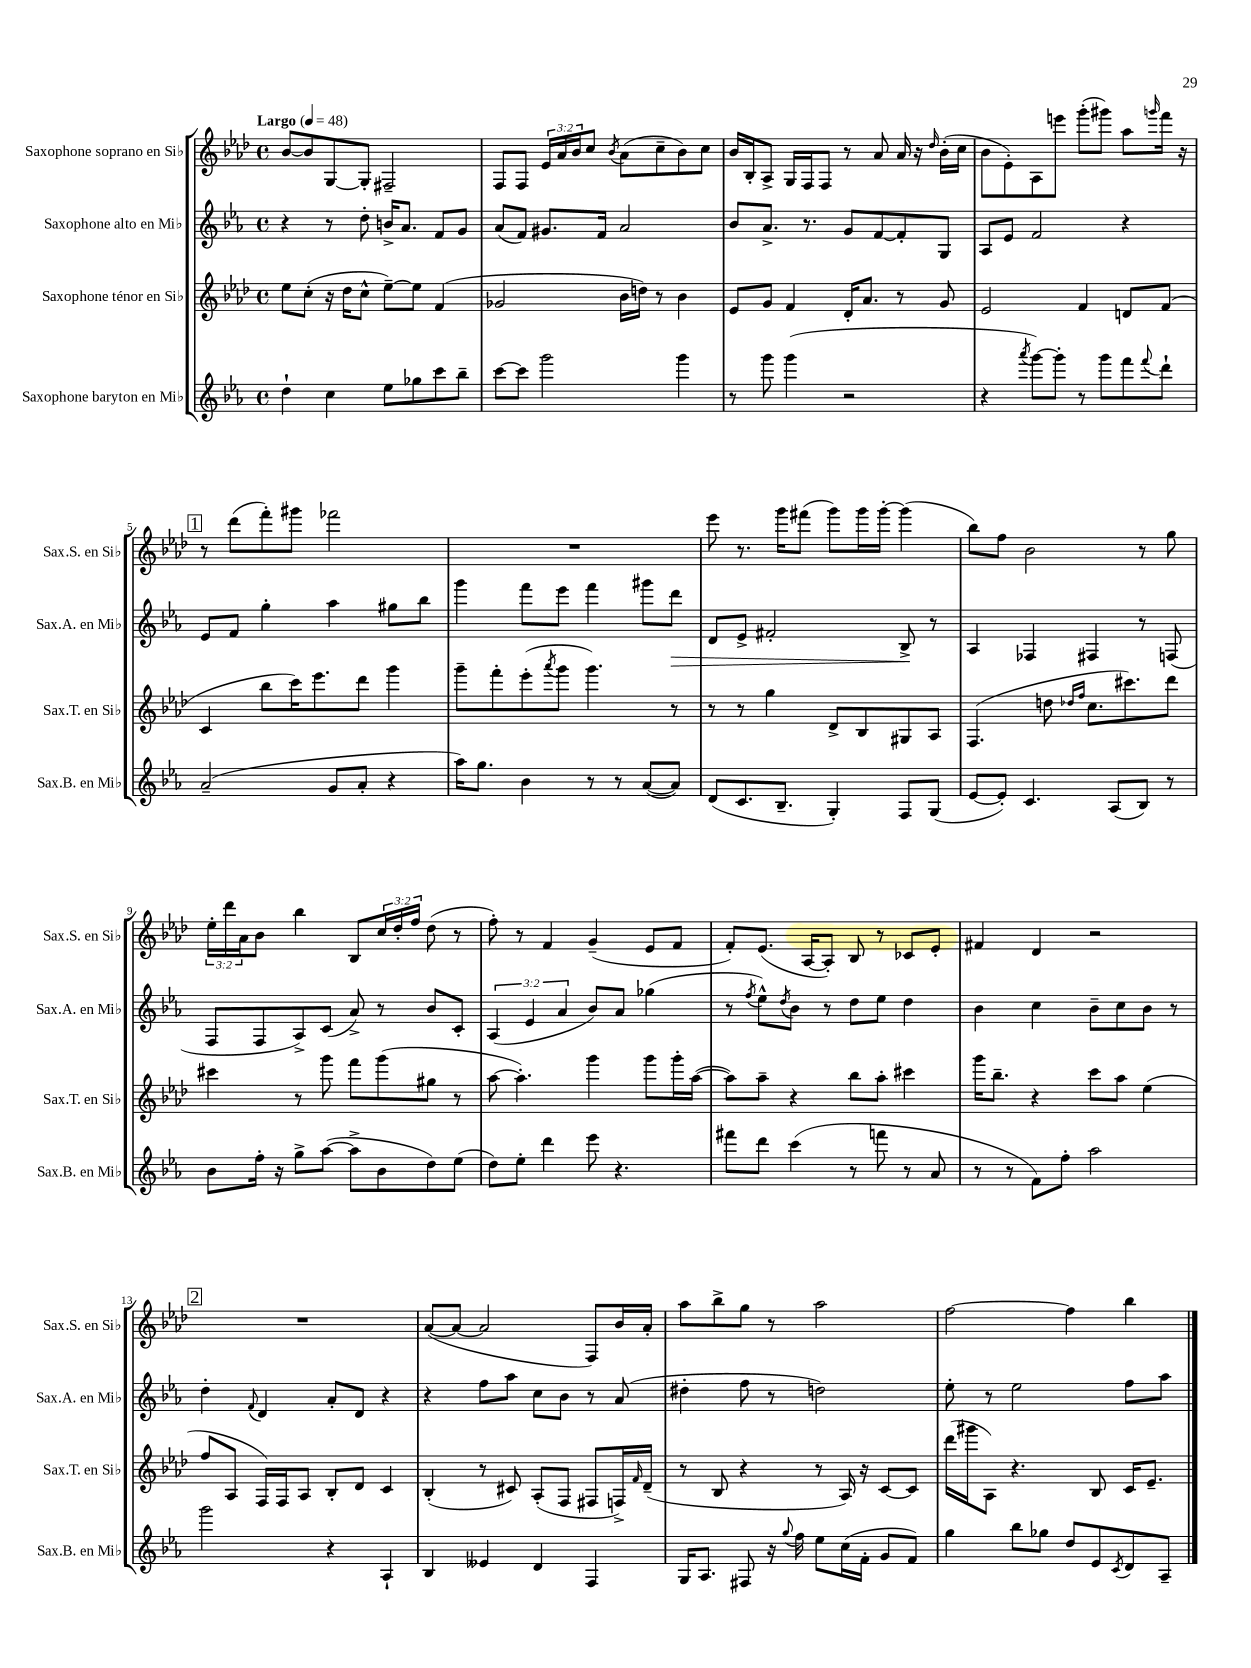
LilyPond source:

<<
\new StaffGroup <<
\new Staff = "s0" \with { instrumentName = "Saxophone soprano en Sib" shortInstrumentName = "Sax.S. en Sib" } {
    \clef treble \key aes \major \defaultTimeSignature \time 4/4 \override Staff.TupletNumber.text = #tuplet-number::calc-fraction-text \tempo "Largo" 4 = 48
    bes'8~ bes'8 g8~ g8-. fis2-- |
    f8 f8 \tuplet 3/2 { ees'16 aes'16 bes'16 } c''8 \acciaccatura { bes'8 } aes'8( c''8-- bes'8) c''8 |
    bes'16 bes16-. aes8-> g16 f16 f8 r8 aes'8 aes'16 r16 \grace { des''16 } bes'16-.( c''16 |
    bes'8 ees'8-.) aes8 e'''8 g'''8-.( gis'''8) aes''8 \grace { g'''16 } f'''16 r16 |
    \mark \markup { \box "1" } r8 des'''8( f'''8-.) gis'''8 fes'''2 |
    R1 |
    ees'''8 r8. g'''16 fis'''8( g'''8) g'''16 g'''16~-. g'''4( |
    bes''8) f''8 bes'2 r8 g''8 |
    \tuplet 3/2 { ees''16-. des'''16 aes'16 } bes'8 bes''4 bes8 \tuplet 3/2 { c''16 des''16-. f''16 } des''8( r8 |
    f''8-.) r8 f'4 g'4--( ees'8 f'8 |
    f'8-.) ees'8.( aes16~ aes8-.) bes8 r8 ces'8 ees'8-. |
    fis'4 des'4 r2 |
    \mark \markup { \box "2" } R1 |
    aes'8~( aes'8~ aes'2 f8) bes'16 aes'16-. |
    aes''8 bes''8-> g''8 r8 aes''2 |
    f''2~ f''4 bes''4 \bar "|." |
}
\new Staff = "s1" \with { instrumentName = "Saxophone alto en Mib" shortInstrumentName = "Sax.A. en Mib" } {
    \clef treble \key ees \major \defaultTimeSignature \time 4/4 \override Staff.TupletNumber.text = #tuplet-number::calc-fraction-text
    r4 r8 d''8-. b'16-> aes'8. f'8 g'8 |
    aes'8( f'8) gis'8. f'16 aes'2 |
    bes'8 aes'8.-> r8. g'8 f'8~ f'8-. g8 |
    aes8 ees'8 f'2 r4 |
    \mark \markup { \box "1" } ees'8 f'8 g''4-. aes''4 gis''8 bes''8 |
    g'''4 f'''8 ees'''8 f'''4 gis'''8 d'''8\> |
    d'8 ees'8-> fis'2-. bes8->\! r8 |
    aes4 fes4 fis4 r8 f8( |
    f8 f8 aes8->) c'8( aes'8->) r8 bes'8 c'8-. |
    \tuplet 3/2 { aes4( ees'4 aes'4 } bes'8) aes'8 ges''4( |
    r8 \acciaccatura { f''8 } ees''8-^) \acciaccatura { d''8 } bes'8 r8 d''8 ees''8 d''4 |
    bes'4 c''4 bes'8-- c''8 bes'8 r8 |
    \mark \markup { \box "2" } d''4-. \appoggiatura { f'8 } d'4 aes'8-. d'8 r4 |
    r4 f''8 aes''8 c''8 bes'8 r8 aes'8( |
    dis''4-. f''8 r8 d''2) |
    ees''8-. r8 ees''2 f''8 aes''8 \bar "|." |
}
\new Staff = "s2" \with { instrumentName = "Saxophone ténor en Sib" shortInstrumentName = "Sax.T. en Sib" } {
    \clef treble \key aes \major \defaultTimeSignature \time 4/4
    ees''8 c''8-.( r16 des''16 c''8-^ ees''8~--) ees''8 f'4( |
    ges'2 bes'16 d''16) r8 bes'4 |
    ees'8 g'8 f'4 des'16-. aes'8. r8 g'8 |
    ees'2 f'4 d'8 f'8( |
    \mark \markup { \box "1" } c'4 bes''8 c'''16) ees'''8. des'''8 g'''4 |
    g'''8-- f'''8-. ees'''8-.( \acciaccatura { aes'''8 } g'''8 g'''4.) r8 |
    r8 r8 g''4 des'8-> bes8 gis8 aes8 |
    f4.( d''8 \grace { des''16 f''16 } c''8. cis'''8.) des'''8 |
    cis'''4 r8 g'''8 f'''8 g'''8( gis''8 r8 |
    aes''8~ aes''4.-.) g'''4 g'''8 g'''16-. aes''16~( |
    aes''8) aes''8-- r4 bes''8 aes''8-. cis'''4 |
    g'''16 bes''8.-- r4 c'''8 aes''8 ees''4( |
    \mark \markup { \box "2" } f''8 aes8 f16) f16 aes8 bes8-. des'8 c'4 |
    bes4-.( r8 cis'8) aes8-.( f8 fis8 f16->) \grace { f'16 } des'16--( |
    r8 bes8 r4 r8 aes16) r16 c'8~ c'8 |
    des'''16( gis'''16 aes8) r4. bes8 c'16 ees'8.-- \bar "|." |
}
\new Staff = "s3" \with { instrumentName = "Saxophone baryton en Mib" shortInstrumentName = "Sax.B. en Mib" } {
    \clef treble \key ees \major \defaultTimeSignature \time 4/4
    d''4-! c''4 ees''8 ges''8 c'''8 bes''8-- |
    c'''8~ c'''8 g'''2 g'''4 |
    r8 g'''8 g'''4( r2 |
    r4 \acciaccatura { aes'''8 } g'''8~) g'''8-. r8 g'''8 f'''8 \appoggiatura { f'''8 } d'''8-! |
    \mark \markup { \box "1" } aes'2--( g'8 aes'8-. r4 |
    aes''16) g''8. bes'4 r8 r8 aes'8~( aes'8) |
    d'8( c'8. bes8.-- g4-.) f8 g8( |
    ees'8~ ees'8-.) c'4. aes8( bes8) r8 |
    bes'8 f''16-. r16 g''8-> aes''8~( aes''8-> bes'8 d''8) ees''8( |
    d''8) ees''8-. d'''4 ees'''8 r4. |
    fis'''8 d'''8 c'''4( r8 f'''8 r8 aes'8 |
    r8 r8 f'8) f''8-. aes''2 |
    \mark \markup { \box "2" } g'''2 r4 aes4-! |
    bes4 eeses'4 d'4 f4 |
    g16 aes8. fis8 r16 \appoggiatura { g''8 } f''16 ees''8 c''16( f'16-. g'8 f'8) |
    g''4 bes''8 ges''8 d''8 ees'8 \acciaccatura { c'8 } d'8 aes8-- \bar "|." |
}
>>
>>
